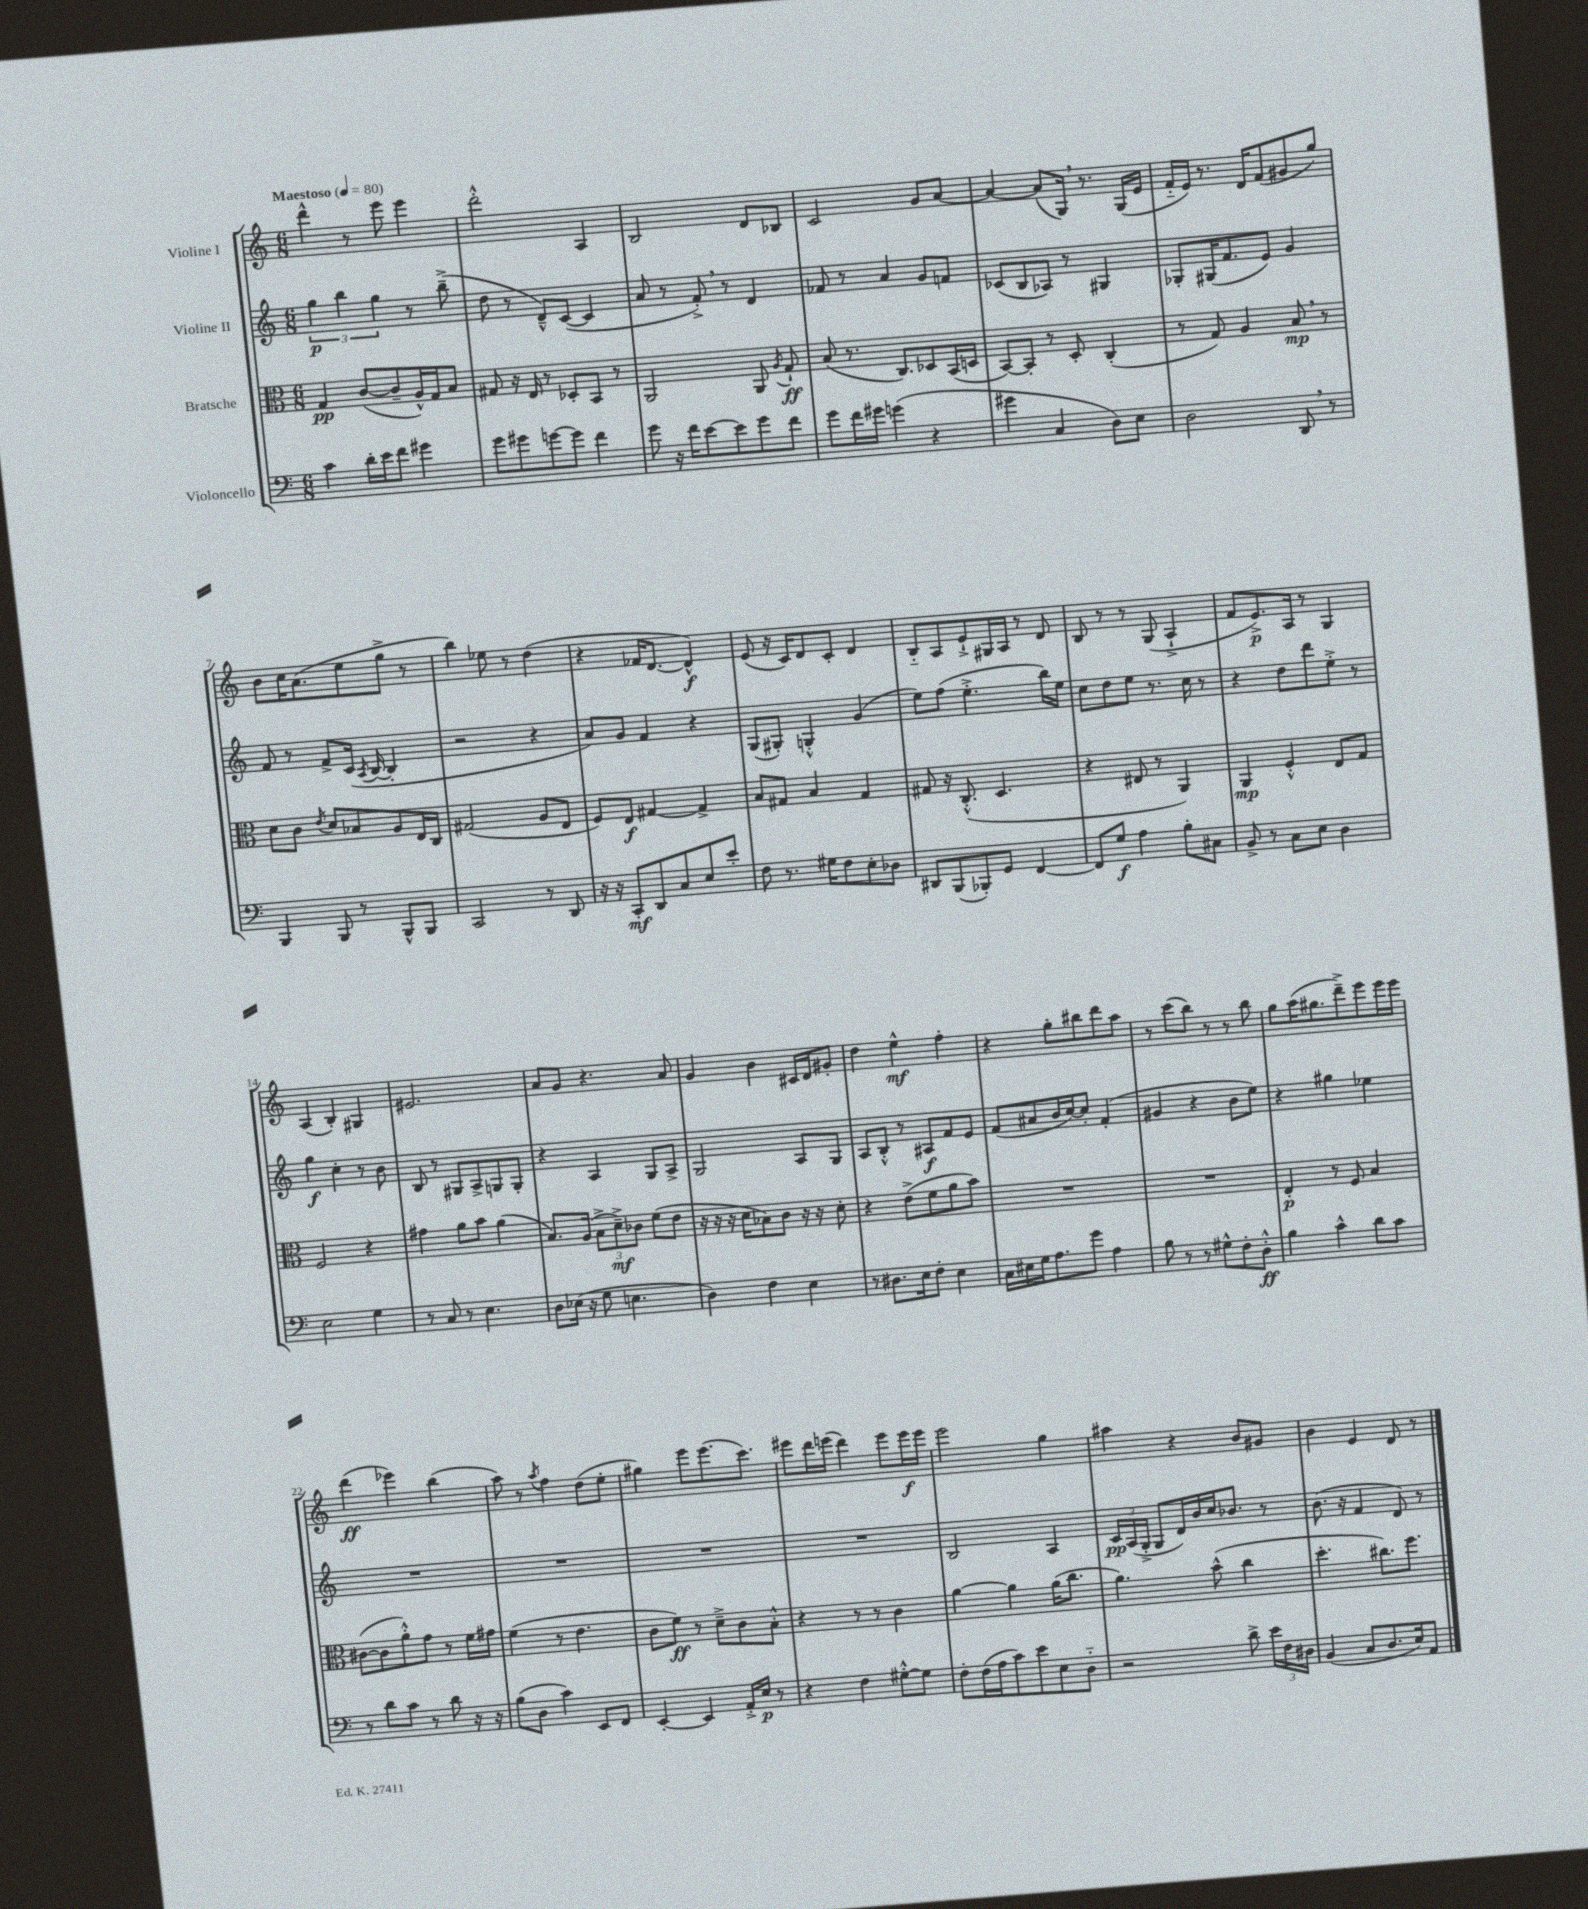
<<
\new StaffGroup <<
\new Staff = "s0" \with { instrumentName = "Violine I" } {
    \clef treble \key c \major \numericTimeSignature \time 6/8 \tempo "Maestoso" 4 = 80
    \autoBeamOff d'''4-^ r8 e'''8 e'''4 |
    d'''2-.-^ a4 |
    b2 d'8[ bes8] |
    c'2 g'8[ a'8]~ |
    a'4~ a'8[( g16]) \breathe r8. g16[( e'16] |
    f'16[-_ e'16]) r8. d'16[ f'8( gis'8 g''8]) |
    b'8[ c''16 a'8.( e''8 g''8]-> r8 |
    b''4) ees''8 r8 d''4( |
    r4 fes'16[ d'8.]~ d'4-^\f) |
    e'8( r16 c'16[) d'8 c'8]-. d'4 |
    b8[-_ a8 e'8-!-> gis16 a16] r8 d'8 |
    b8 r8 r8 g8( a4-!-> |
    f'8[ e'8.->\p) a16] r8 g4 |
    a4( b4-.) gis4 |
    eis'2. |
    a'8[ g'8] r4. a'8 |
    g'4 b'4 cis'16[ d'16 gis'8]-. |
    d''4 e''4-^\mf f''4-. |
    r4 g''8[-. bis''8 d'''8 a''8] |
    r8 c'''8[( b''8]) r8 r8 b''8 |
    g''8[ a''16( gis''8. d'''8--->) e'''8 e'''16 e'''16] |
    d'''4\ff( ees'''4) b''4( |
    a''8) r8 \acciaccatura { a''8 } f''4 d''8[( e''8]-. |
    gis''4) e'''8[ e'''8.( c'''8.]) |
    eis'''8[ d'''16 e'''16]( d'''4) e'''8[ e'''16\f e'''16] |
    e'''2 g''4 |
    ais''4 r4 b'8[ gis'8] |
    b'4 e'4 d'8 r8 \bar "|." |
}
\new Staff = "s1" \with { instrumentName = "Violine II" } {
    \clef treble \key c \major \numericTimeSignature \time 6/8
    \autoBeamOff \tuplet 3/2 { g''4\p b''4 g''4 } r8 b''8--->( |
    d''8 r8 d'8[---^) c'8]~( c'4 |
    a'8 r8 f'8-.->) \breathe r8 d'4 |
    fes'8 r8 a'4 g'8[ f'8] |
    ces'8[( b8 aes8]) r8 gis4 |
    ges8[-. gis16( f'8. e'8]) g'4 |
    f'8 r8 f'8[-> c'16]( \acciaccatura { a8 } b16~ b4-. |
    r2 r4 |
    a'8[) g'8] f'4 r4 |
    g8[( gis8]-.) g4-.-^ g'4( |
    e''8[) f''8]( e''4.-.-> b''16[) e''16] |
    c''8[ d''8 e''8] r8. c''16 r8 |
    r4 d''8[ d'''8 e''8]-.-> r8 |
    g''4\f c''4-. r8 b'8 |
    b8 r8 gis8[ a8-> g8 g8]-. |
    r4 a4 g8[ a8]-> |
    g2 a8[ g8] |
    a8[ b8]-.-^ r8 ais8[\f f'8 e'8] |
    f'8[( ais'8 b'16 c''16~) c''8]-. f'4-.( |
    gis'4 r4 b'8[ e''8]) |
    r4 gis''4 ees''4 |
    R2. |
    R2. |
    R2. |
    R2. |
    b2 a4 |
    \tuplet 3/2 { c'16[\pp a16( g16]-.-> } g8[ d'16) b'16 c''16 bes'8.] r8 |
    b'8.( r16 f'4 d'8) r8 \bar "|." |
}
\new Staff = "s2" \with { instrumentName = "Bratsche" } {
    \clef alto \key c \major \numericTimeSignature \time 6/8
    \autoBeamOff g4\pp c'8[~( c'8-- a16-^) g16 b8] |
    gis8 r16 e16 r8 des8[-. b,8] r8 |
    a,2 a,8 \acciaccatura { a8 } g8-!\ff |
    b8( r8. c8.[) des8 b,16( d16] |
    b,8[~) b,8]-. r8 d8-. c4-.( |
    r8 g8) a4 b8\mp \breathe r8 |
    d'8[ c'8] \acciaccatura { e'8 } d'8[ bes8 a8 e16 c16] |
    gis2( a8[ e8] |
    f8[) e8]\f gis4~ gis4-> |
    b8[ gis8] b4 gis4 |
    gis8 r16 c8.-.-^( d4. |
    r4 eis8 r8 a,4) |
    a,4\mp f4-.-^ e8[ g8] |
    f2 r4 |
    gis'4 a'8[ b'8] a'4( |
    b8.[) a16]( \tuplet 3/2 { b8[-> d'8--->\mf) ces'8] } f'8[( e'8] |
    r16 r16 r16 d'16[ bes8) c'8] r16 r16 d'8-. |
    r4 e'8[->( f'8 a'8 b'8]) |
    R2. |
    R2. |
    e4-.\p r8 f8 b4 |
    cis'8[~( cis'8 a'8-.-^) g'8] r8 f'16[ gis'16] |
    f'4( r8 e'4. |
    c'8[ f'8]\ff) r8 d'8[---> c'8 b8]-.-^ |
    r4 r8 r8 c'4 |
    a'4~ a'4 a'16[( c''8.] |
    a'4.) b'8-^( c''4 |
    d''4.-. cis''8.[) f''8.] \bar "|." |
}
\new Staff = "s3" \with { instrumentName = "Violoncello" } {
    \clef bass \key c \major \numericTimeSignature \time 6/8
    \autoBeamOff c'4 d'16[-. e'16 f'8] gis'4 |
    g'8[ gis'8 g'8~ g'8] f'4 |
    g'8 r16 f'16[ e'8~ e'8 g'8 f'8] |
    g'8[ f'16 gis'16] g'4( r4 |
    gis'4 c4 d8[) e8] |
    d2 d,8 \breathe r8 |
    b,,4 b,,8 r8 b,,8[-^ b,,8] |
    c,2 r8 d,8 |
    r16 r16 c,8[-.\mf d,8 c8 e8 e'8]-. |
    f8 r8. gis16[ f8 e8-. des8] |
    dis,8[ b,,8( bes,,8-.) g,8] f,4~ |
    f,8[ g8]\f a4 b8[-. cis8] |
    b,8-> r8 c8[ e8] d4 |
    e2 g4 |
    r8 c8 r8 e4. |
    d8[ ees16]( r16 g8 e4. |
    d4) f4 e4 |
    r8 dis8.[ e16 f8]-. e4 |
    c16[ eis16 g16 a8. g'8] a4 |
    b8 r8 r8 gis8[-^ f8-. d8]-.-^\ff |
    b4 c'4-^ d'8[ c'8] |
    r8 d'8[ c'8] r8 d'8 r16 r16 |
    b8[( d8] c'4) e,8[ f,8] |
    e,4~-. e,4 a,16[-.-> e16]\p r8 |
    r4 f4 gis8[~-.-^ gis8] |
    f8[-. f16( a16 c'8) e'8 e8 d8]-_ |
    r2 d'8-> \tuplet 3/2 { e'16[ f16 dis16] } |
    b,4( c8[ d8. e16) a,8] \bar "|." |
}
>>
>>
